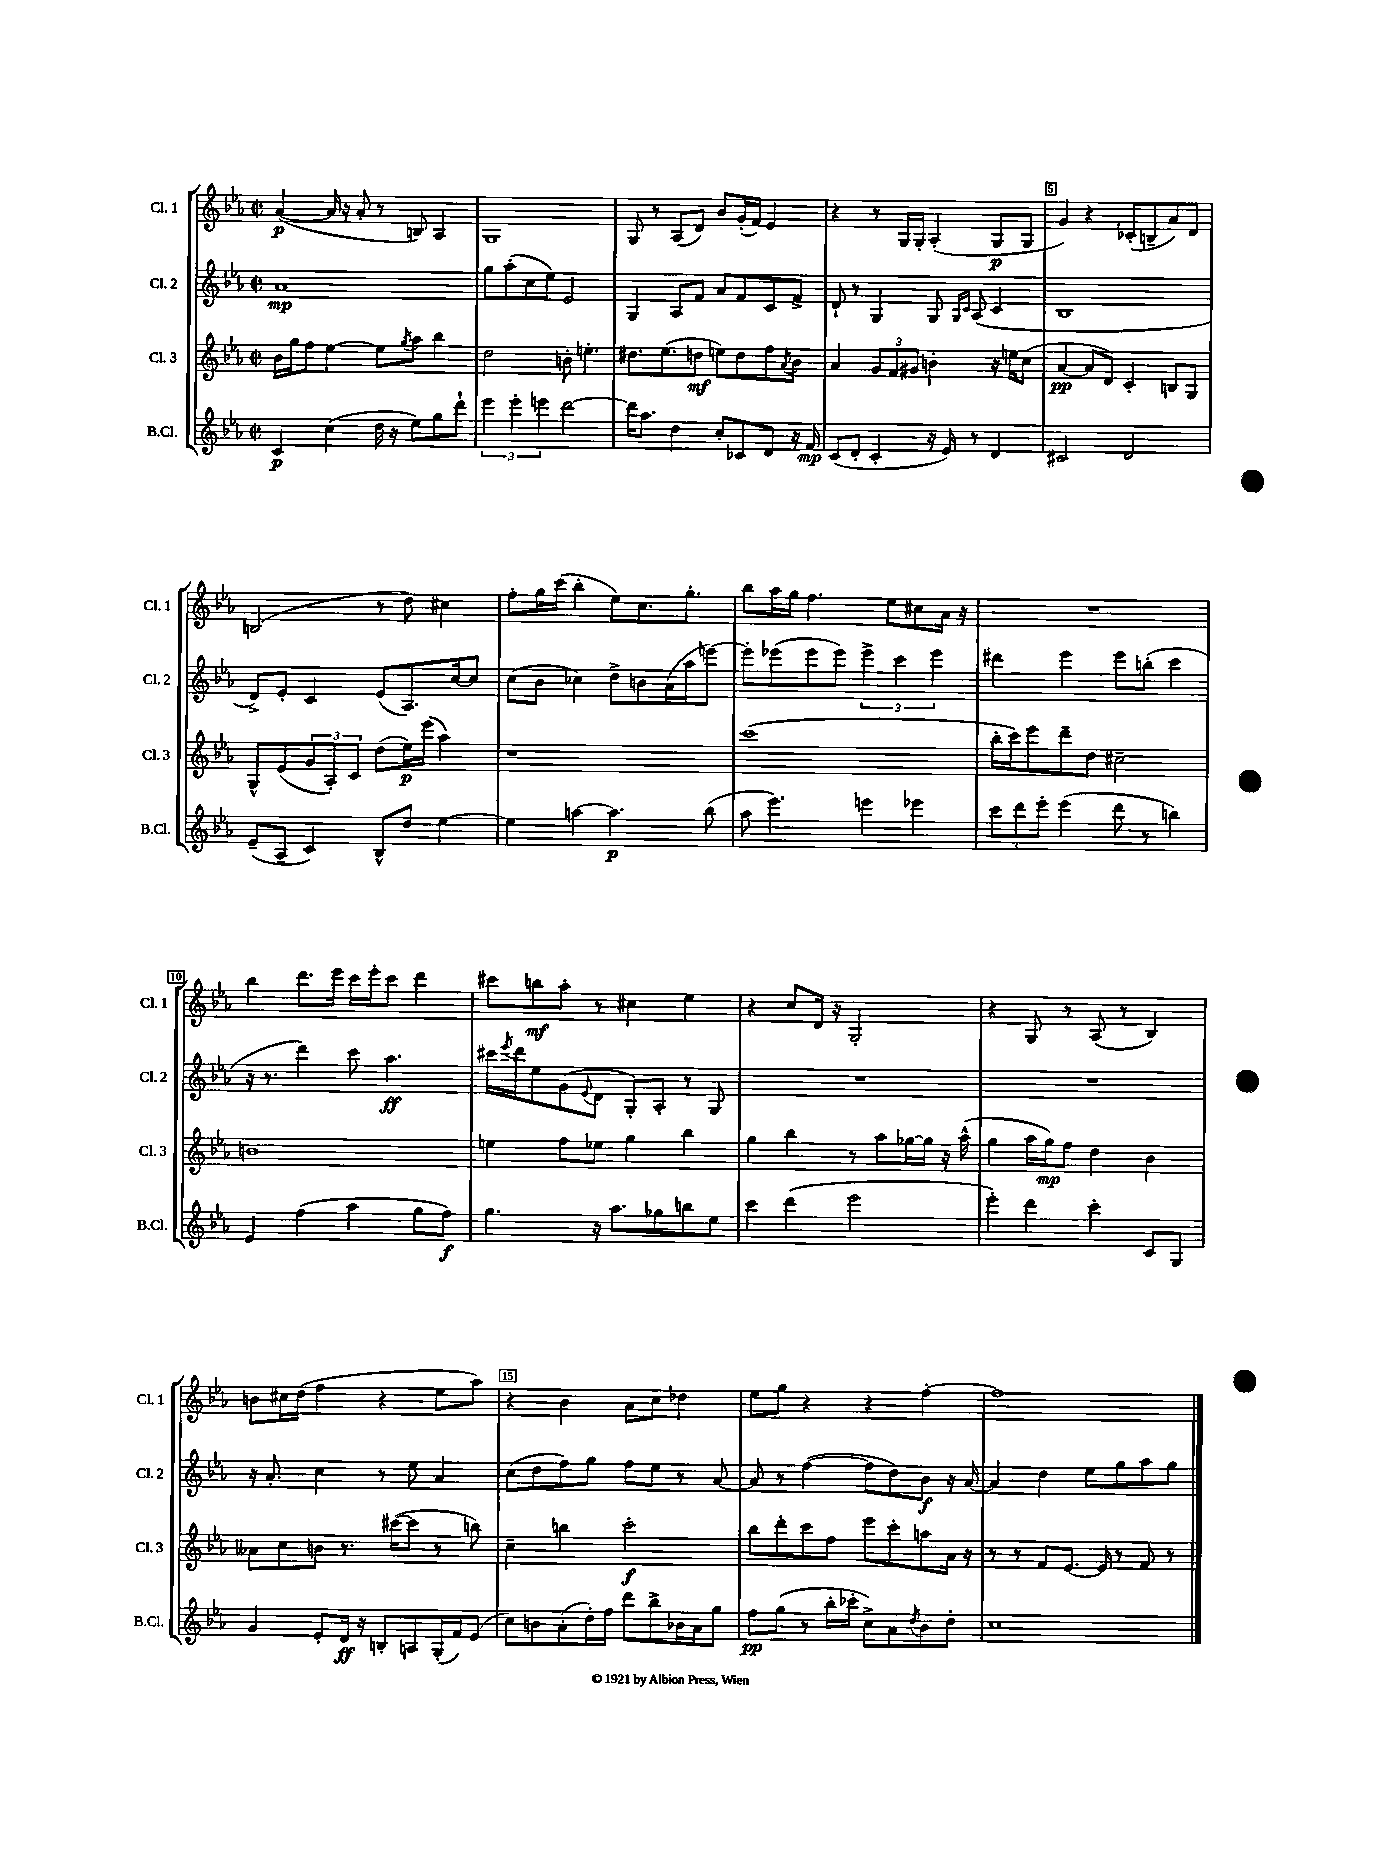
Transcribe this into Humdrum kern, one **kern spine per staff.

**kern	**kern	**kern	**kern
*staff4	*staff3	*staff2	*staff1
*clefG2	*clefG2	*clefG2	*clefG2
*k[b-e-a-]	*k[b-e-a-]	*k[b-e-a-]	*k[b-e-a-]
*M2/2	*M2/2	*M2/2	*M2/2
*met(c|)	*met(c|)	*met(c|)	*met(c|)
4c	16b-	1a-	([4a-
.	16gg	.	.
.	8ff	.	.
(4cc	[4ee-	.	16a-]
.	.	.	16r
.	.	.	8a-'
16dd	8ee-]	.	8r
16r	.	.	.
.	8qgg	.	.
8ee-)	8aa-	.	8B)
8gg	4bb-	.	4A-
8ddd`	.	.	.
=	=	=	=
6eee-	2dd	8gg	1G
.	.	(8aa-'	.
6eee-'	.	.	.
.	.	8cc	.
6eee	.	.	.
.	.	8ee-)	.
[2ddd	8b'	2e-	.
.	4.ee'	.	.
=	=	=	=
16ddd]	8.dd#	4G	8G
8.aa-	.	.	.
.	.	.	8r
.	(8.ee-	.	.
4dd	.	8A-	(8A-
.	8dd	8f	8d)
8cc'	8ee)	8a-	8b-
8c-	8dd	8f	(16g'
.	.	.	16f)
8d	8ff	8c	4e-
.	8qa-	.	.
16r	8b-	8f^	.
16f	.	.	.
=	=	=	=
(8c	4a-	8d`	4r
8d'	.	8r	.
4c'	12g	4G	8r
.	12f	.	.
.	.	.	16G
.	12g#	.	.
.	.	.	16G'
16r	4b'	8G	(4A-'
16e-)	.	.	.
.	.	16qqG	.
.	.	16qqc	.
8r	.	(8A-	.
4d	16r	4c	8G
.	16ee	.	.
.	(8cc	.	8G
=	=	=	=
2c#	[4a-	1B-	4g)
.	8a-]	.	4r
.	8d)	.	.
2d	4c'	.	(8c-'
.	.	.	8B~
.	8B	.	8a-)
.	8G	.	8d
=	=	=	=
(8e-~	8G^^	8d^)	(2B
8A-~	(8e-	8e-'	.
4c)	12g	4c	.
.	12A-')	.	.
.	12c	.	.
8B-^^	(8dd	(8e-	8r
8dd	16ee-)	8.A-)	8dd)
.	(16eee-	.	.
[4ee-	4aa-)	.	4cc#
.	.	[16cc	.
.	.	8cc]	.
=	=	=	=
4ee-]	1r	(8cc	8ff'
.	.	8b-	16gg
.	.	.	(16ccc
[4aa	.	4cc-)	4bb-'
4.aa]	.	8dd^	8ee-)
.	.	8b	8.cc
.	.	(16a-	.
.	.	16aa-	8.gg'
(8bb-	.	[8eee)	.
=	=	=	=
8aa-	(1ccc	8eee']	8bb-
4.eee-)	.	(8eee-	16aa-
.	.	.	16gg
.	.	8eee-	4.ff
.	.	8eee-)	.
4eee	.	6eee-^	.
.	.	.	8ee-
.	.	6ccc	.
4eee-	.	.	8cc#
.	.	6eee-	.
.	.	.	16a-
.	.	.	16r
=	=	=	=
12ccc	16bb-'	4ddd#	1r
.	16ccc)	.	.
12ddd	.	.	.
.	8eee-	.	.
12eee-'	.	.	.
(4eee-	8ddd~	4eee-	.
.	8dd	.	.
8ddd	2cc#~	8eee-	.
8r	.	(8bb'	.
4bb)	.	4ccc	.
=	=	=	=
4e-	1b	16r	4bb-
.	.	8.r	.
(4ff	.	4ddd)	8.ddd
.	.	.	16eee-
4aa-	.	8ccc	16ccc
.	.	.	16eee-'
.	.	4.aa-	8ccc
8gg	.	.	4ddd
8ff)	.	.	.
=	=	=	=
4.gg	4ee	16ccc#	8ccc#
.	.	8qeee-	.
.	.	16ddd	.
.	.	8ee-	8bb
.	8ff	(8g	8aa-'
.	.	8qqe-	.
16r	8ee-	8d	8r
8.aa-	.	.	.
.	4gg	8G')	4cc#
8gg-	.	8A-'	.
8bb	4bb-	8r	4ee-
8ee-	.	8G	.
=	=	=	=
4ccc	4gg	1r	4r
(4ddd	4bb-	.	8cc
.	.	.	16d
.	.	.	16r
2eee-	8r	.	2G'
.	8aa-	.	.
.	[16gg-	.	.
.	16gg-]	.	.
.	16r	.	.
.	(16aa-^^	.	.
=	=	=	=
4eee-')	4gg	1r	4r
4ddd	16aa-	.	8G
.	16gg)	.	.
.	8ff	.	8r
4ccc'	4dd	.	(8A-
.	.	.	8r
8c	4b-	.	4B-)
8G	.	.	.
=	=	=	=
4g	8a--	16r	8b
.	.	8.a-'	.
.	8cc	.	16cc#
.	.	.	(16dd
8e-'	8b	4cc	4ff
16d	8.r	.	.
16r	.	.	.
8B'	.	8r	4r
.	([16ccc#	.	.
8A	8ccc#]	8ee-	.
(16G'	8r	4a-	8ee-
16f)	.	.	.
(8e-	8bb)	.	8aa-)
=	=	=	=
8cc)	4cc~	(8cc	4r
8b	.	8dd	.
(8a-'	4bb	8ff)	4b-
16dd')	.	8gg	.
16ff	.	.	.
8ddd	2ccc'	8ff	8a-
8bb-^	.	8ee-	8cc
16b-	.	8r	4dd-
16a-	.	.	.
8gg	.	[8a-	.
=	=	=	=
8ff	8bb-	8a-]	8ee-
(8gg	8ddd'	8r	8gg
8r	8ccc	([4ff	4r
16bb-'	8ff	.	.
16ccc-'	.	.	.
8cc^)	8eee-	8ff]	4r
8a-	8ccc'	8dd)	.
8qdd	.	.	.
8b-	8aa	8b-	[4ff'
8dd'	16a-	16r	.
.	16r	[16a-	.
=	=	=	=
1cc	8r	4a-]	1ff]
.	8r	.	.
.	8f	4dd	.
.	[8.e-	.	.
.	.	8ee-	.
.	16e-]	.	.
.	8r	8gg	.
.	8f	8aa-	.
.	8r	8gg	.
==	==	==	==
*-	*-	*-	*-
